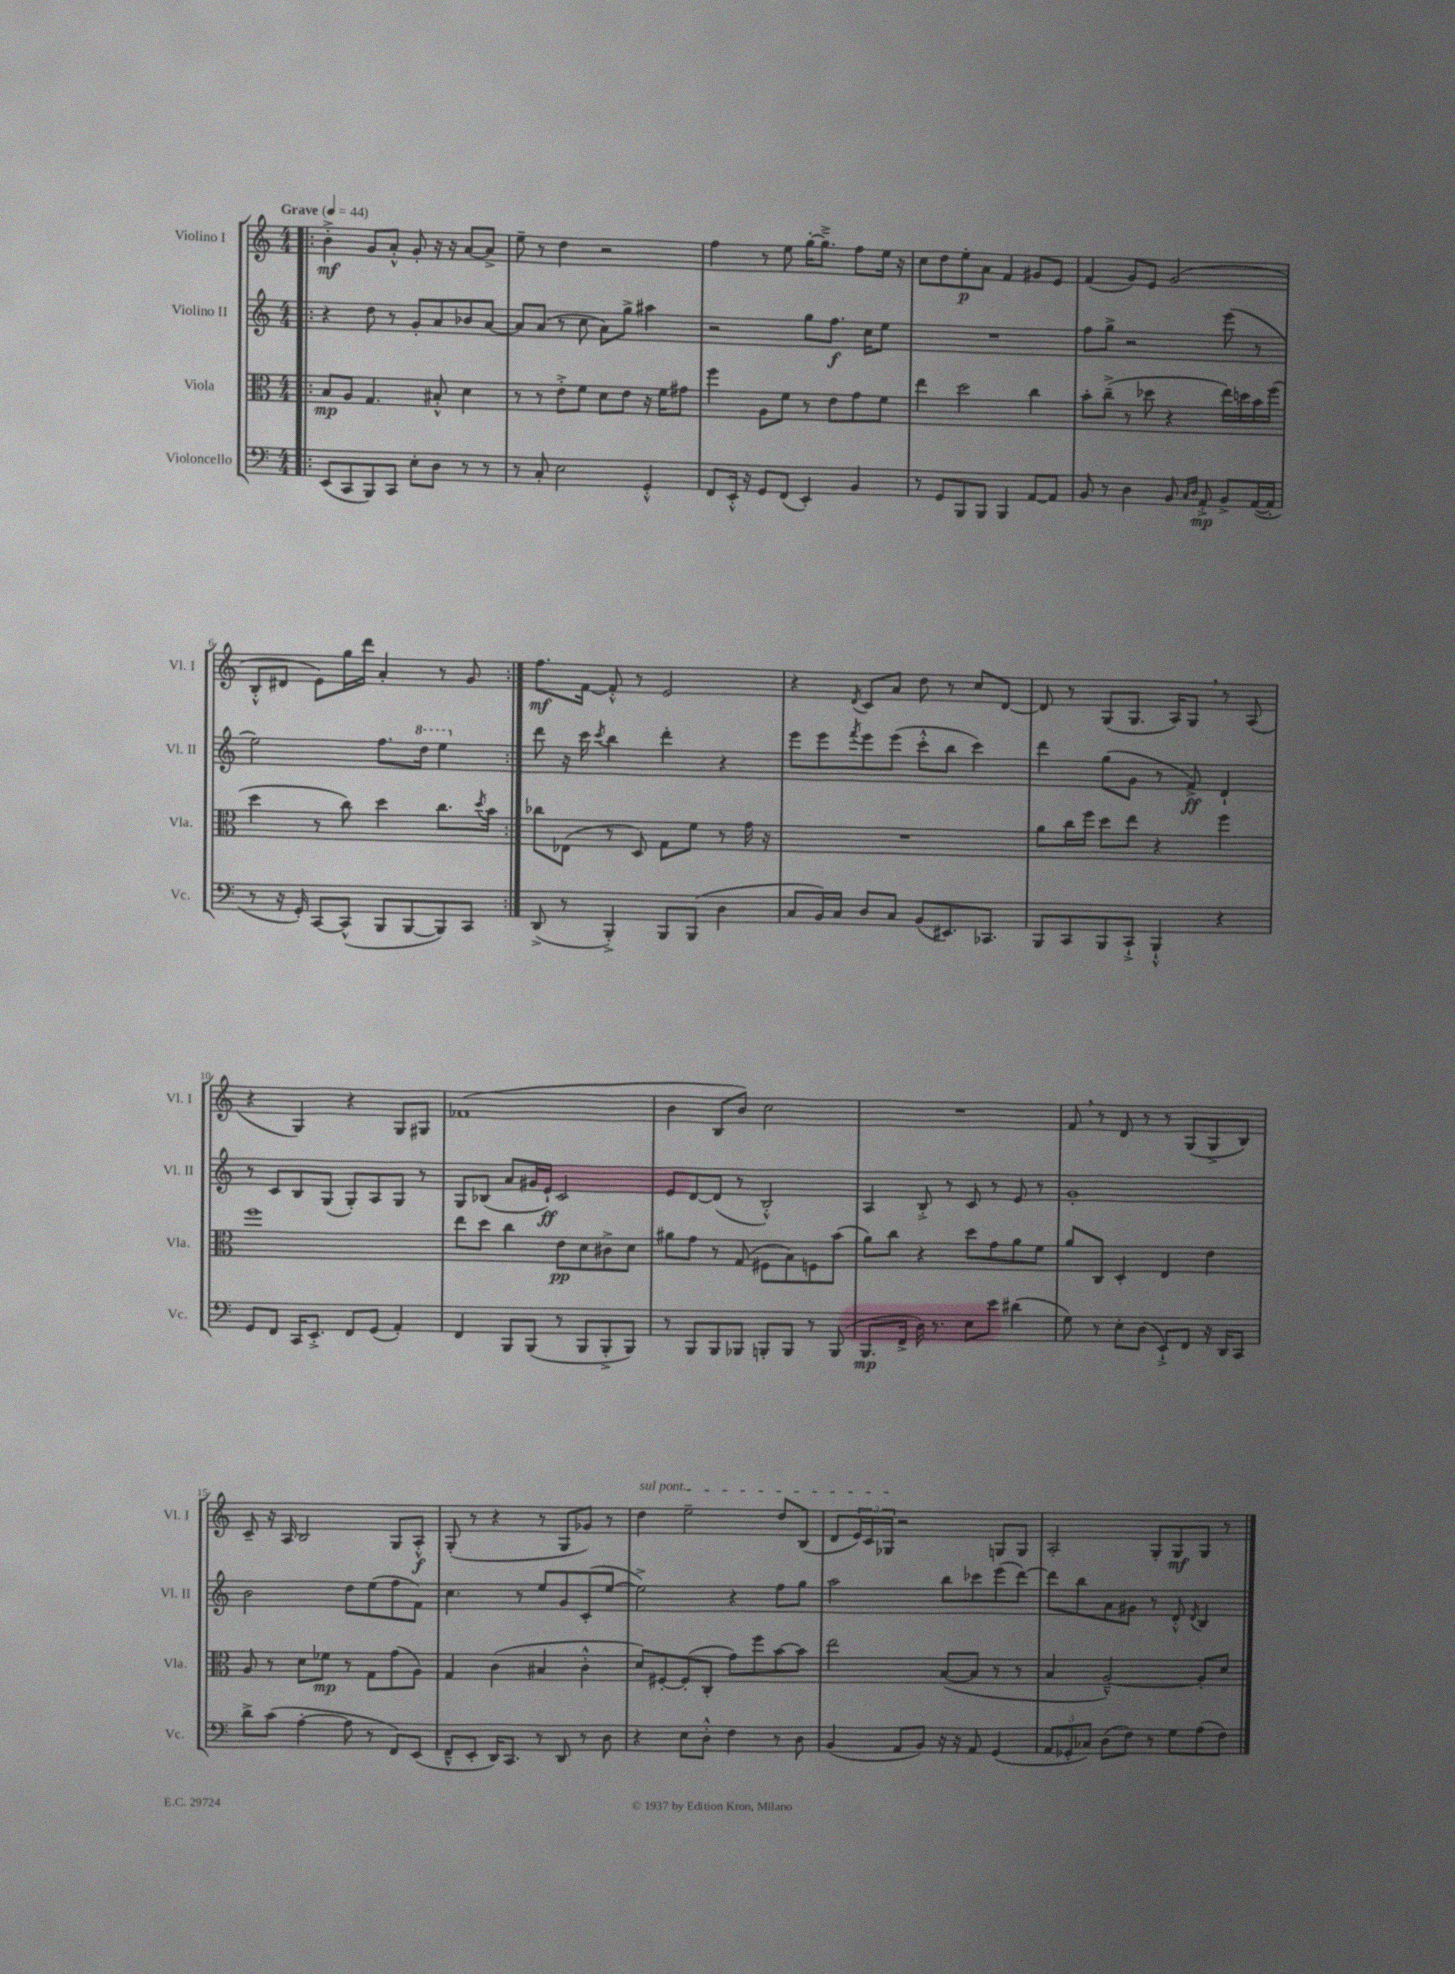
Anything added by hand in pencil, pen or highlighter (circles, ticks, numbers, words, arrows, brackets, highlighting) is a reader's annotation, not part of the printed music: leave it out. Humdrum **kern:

**kern	**dynam	**kern	**dynam	**kern	**dynam	**kern	**dynam
*part4	*part4	*part3	*part3	*part2	*part2	*part1	*part1
*staff4	*staff4	*staff3	*staff3	*staff2	*staff2	*staff1	*staff1
*I"Violoncello	*	*I"Viola	*	*I"Violino II	*	*I"Violino I	*
*I'Vc.	*	*I'Vla.	*	*I'Vl. II	*	*I'Vl. I	*
*clefF4	*	*clefC3	*	*clefG2	*	*clefG2	*
*k[]	*	*k[]	*	*k[]	*	*k[]	*
*M4/4	*	*M4/4	*	*M4/4	*	*M4/4	*
*MM44	*	*MM44	*	*MM44	*	*MM44	*
=1!|:	=1!|:	=1!|:	=1!|:	=1!|:	=1!|:	=1!|:	=1!|:
!	!	!	!	!	!	!LO:TX:a:B:t=Grave	!
(8EE/L	.	8B/L	mp	4r	.	4b'^\	mf
8CC/	.	8A/J	.	.	.	.	.
8BBB/)	.	4.G/	.	8dd\	.	8g/L	.
8CC/J	.	.	.	8r	.	8a'^^/J	.
8E'\L	.	.	.	8g'/L	.	8g'/	.
8D\J	.	8B#X'^^/	.	8a/	.	16r	.
.	.	.	.	.	.	16r	.
8r	.	4d\	.	8b-X/	.	[8a/L	.
8r	.	.	.	[8a/J	.	8a^/J]	.
=2	=2	=2	=2	=2	=2	=2	=2
8r	.	8r	.	8a/L]	.	8ee~\	.
8C'/	.	8r	.	(8a/J	.	8r	.
2E\	.	8e'^\L	.	8r	.	4dd\	.
.	.	8f\J	.	8cc\	.	.	.
.	.	8d\L	.	8a\L)	.	2r	.
.	.	8e\J	.	8gg^\J	.	.	.
4GG'^^/	.	16r	.	4aa#X\	.	.	.
.	.	16f\KL	.	.	.	.	.
.	.	8g#X\J	.	.	.	.	.
=3	=3	=3	=3	=3	=3	=3	=3
8FF/L	.	4ff\	.	2r	.	4ff\	.
16EE'^^/Jk	.	.	.	.	.	.	.
16r	.	.	.	.	.	.	.
8GG/L	.	8A\L	.	.	.	8r	.
(8FF/J	.	8f\J	.	.	.	8ee\	.
4EE'/)	.	8r	.	8gg\L	.	[16gg'\KL	.
.	.	.	.	.	.	8.gg~^\J]	.
.	.	8e\L	.	8.ff\J	f	.	.
4BB/	.	8g\	.	.	.	8ff\L	.
.	.	.	.	16cc\KL	.	.	.
.	.	8f\J	.	8ee\J	.	16ee\Jk	.
.	.	.	.	.	.	16r	.
=4	=4	=4	=4	=4	=4	=4	=4
8r	.	4ee\	.	1r	.	8cc\L	.
8GG/L	.	.	.	.	.	8dd\	.
8BBB/	.	2dd\	.	.	.	8ee'\	p
8BBB/J	.	.	.	.	.	8a\J	.
4BBB/	.	.	.	.	.	4f/	.
[8AA/L	.	4cc\	.	.	.	8g#X/L	.
8AA/J]	.	.	.	.	.	8e/J	.
=5	=5	=5	=5	=5	=5	=5	=5
8BB/	.	8b'\L	.	8ff\L	.	(4f/	.
8r	.	(8cc~^\J	.	8gg^\J	.	.	.
4D\	.	8r	.	2r	.	8g/L)	.
.	.	8dd-X\	.	.	.	8e/J	.
8BB/	.	4r	.	.	.	(2g/	.
16qqC/LL	.	.	.	.	.	.	.
16qqD/JJ	.	.	.	.	.	.	.
8AA'^/	mp	.	.	.	.	.	.
8BB^/L	.	16ee\LL)	.	(8eee\	.	.	.
.	.	16ddn\	.	.	.	.	.
([16AA/L	.	16b\	.	8r	.	.	.
16AA'/JJ]	.	(16ff\JJ	.	.	.	.	.
!!LO:LB:g=z
=6	=6	=6	=6	=6	=6	=6	=6
8r	.	4dd\	.	2ee\)	.	8B'^^/L	.
16r	.	.	.	.	.	8d#X/J	.
16GG'/)	.	.	.	.	.	.	.
[8CC/L	.	8r	.	.	.	8e\L)	.
(8CC^^/J]	.	8cc\)	.	.	.	16gg\L	.
.	.	.	.	.	.	16ddd\JJ	.
8BBB/L	.	4dd\	.	8.ff\L	.	4a'/	.
[8BBB/	.	.	.	.	.	.	.
*	*	*	*	*8va	*	*	*
.	.	.	.	16ddd\Jk	.	.	.
8BBB/])	.	8.cc\L	.	4eee\	.	8r	.
8CC/J	.	.	.	.	.	8g/	.
.	.	8qdd/	.	.	.	.	.
.	.	16b\Jk	.	.	.	.	.
=7:|!	=7:|!	=7:|!	=7:|!	=7:|!	=7:|!	=7:|!	=7:|!
*	*	*	*	*X8va	*	*	*
(8DD^/	.	8cc-X\L	.	8ddd\	.	8.ff\L	mf
8r	.	(8E-X\J	.	16r	.	.	.
.	.	.	.	16ccc\	.	[16f\Jk	.
.	.	.	.	8qccc/	.	.	.
4BBB'^/)	.	8r	.	4bb\	.	8f'^^/]	.
.	.	8D/)	.	.	.	8r	.
8BBB/L	.	8G\L	.	4ddd'\	.	2e/	.
(8BBB/J	.	8f\J	.	.	.	.	.
4D\	.	8r	.	4r	.	.	.
.	.	16g\	.	.	.	.	.
.	.	16r	.	.	.	.	.
=8	=8	=8	=8	=8	=8	=8	=8
8C/L	.	1r	.	8eee\L	.	4r	.
16BB/L)	.	.	.	8eee\	.	.	.
16C/JJ	.	.	.	.	.	.	.
.	.	.	.	8qfff/	.	8qd/	.
8D/L	.	.	.	8eee\	.	8c/L	.
8C/J	.	.	.	(8eee\J	.	8a/J	.
(8BB/L	.	.	.	8ccc'^^\L	.	8dd\	.
8.EE#X/)	.	.	.	8bb\J	.	8r	.
.	.	.	.	4ccc\)	.	8cc/L	.
8.CC-X/J	.	.	.	.	.	.	.
.	.	.	.	.	.	[8d/J	.
=9	=9	=9	=9	=9	=9	=9	=9
8BBB/L	.	8a\L	.	4ddd\	.	8d/]	.
8CC/	.	16cc\L	.	.	.	8r	.
.	.	16ff\JJ	.	.	.	.	.
8BBB/	.	8dd\L	.	(8gg\L	.	(8G/L	.
8CC`^/J	.	8ee\J	.	8g\J	.	8.G/J	.
4BBB`^^/	.	4r	.	8r	.	.	.
.	.	.	.	.	.	16A/KL)	.
.	.	.	.	8f^/)	ff	8G,/J	.
4r	.	4ff\	.	4d`/	.	8r	.
.	.	.	.	.	.	(8A/	.
!!LO:LB:g=z
=10	=10	=10	=10	=10	=10	=10	=10
8GG/L	.	1ff	.	8r	.	4r	.
8FF/J	.	.	.	8c/L	.	.	.
16CC/KL	.	.	.	8B/	.	4G/)	.
8.EE'^/J	.	.	.	.	.	.	.
.	.	.	.	(8G/J	.	.	.
8FF/L	.	.	.	8G'/L)	.	4r	.
(8GG/J	.	.	.	8A/	.	.	.
4AA'/)	.	.	.	8G/J	.	8G/L	.
.	.	.	.	8r	.	8G#X/J	.
=11	=11	=11	=11	=11	=11	=11	=11
4FF/	.	8ee\L	.	8G/L	.	(1f-X	.
.	.	8dd\J	.	(8B-X/J	.	.	.
8BBB/L	.	4cc\	.	8a/L	.	.	.
(8BBB/J	.	.	.	16g#X/L	.	.	.
.	.	.	.	16e`/JJ)	ff	.	.
8r	.	8e\L	pp	2c/	.	.	.
8BBB/L	.	8d\	.	.	.	.	.
8BBB'^/	.	8c#X^\	.	.	.	.	.
8BBB/J)	.	8d\J	.	.	.	.	.
=12	=12	=12	=12	=12	=12	=12	=12
8r	.	8a#X\L	.	8e/L	.	4b\	.
8BBB/L	.	8g\J	.	[8d/	.	.	.
8BBB/	.	8r	.	(8d/J]	.	8B/L	.
8BBB-X/J	.	(8G/	.	8r	.	8b/J)	.
8BBBn'/L	.	8F#X\L	.	2B'^^/)	.	2cc\	.
8BBB/J	.	8B\)	.	.	.	.	.
8r	.	8Fn\	.	.	.	.	.
(8BBB/	.	(8b\J	.	.	.	.	.
=13	=13	=13	=13	=13	=13	=13	=13
8.BBB/L	mp	8a\L)	.	4A/	.	1r	.
.	.	8cc\J	.	.	.	.	.
16FF^/Jk	.	.	.	.	.	.	.
16D\)	.	4r	.	8B'^/	.	.	.
8.r	.	.	.	.	.	.	.
.	.	.	.	8r	.	.	.
8E\L	.	8dd\L	.	8c/	.	.	.
8e\J	.	8g\	.	8r	.	.	.
(4d#X\	.	8a\	.	8e/	.	.	.
.	.	8f\J	.	8r	.	.	.
=14	=14	=14	=14	=14	=14	=14	=14
8G\)	.	8a/L	.	1g'	.	8f,/	.
8r	.	8C/J	.	.	.	8r	.
8E'\L	.	4D'/	.	.	.	8d/	.
(8D\J	.	.	.	.	.	8r	.
8EE`^/L)	.	4E/	.	.	.	8r	.
8FF/J	.	.	.	.	.	(8G/L	.
16r	.	4e\	.	.	.	8G^/	.
16DD/KL	.	.	.	.	.	.	.
8CC/J	.	.	.	.	.	8B/J)	.
!!LO:LB:g=z
=15	=15	=15	=15	=15	=15	=15	=15
8d^\L	.	8A/	.	2b\	.	8c~/	.
(8c\J	.	8r	.	.	.	16r	.
.	.	.	.	.	.	16A/	.
[4A'\	.	8d\L	.	.	.	2B/	.
.	.	8f-X\J	mp	.	.	.	.
8A\]	.	8r	.	8dd\L	.	.	.
8r	.	8G\L	.	(8ee\	.	.	.
8FF/L)	.	(8g\	.	8ff\	.	8G/L	.
(8EE/J	.	8A\J)	.	8f\J)	.	8A'^^/J	f
=16	=16	=16	=16	=16	=16	=16	=16
8FF~^^/L	.	4G/	.	4.cc\	.	(8G'/	.
8EE'/J	.	.	.	.	.	8r	.
16DD/KL)	.	(4c\	.	.	.	4r	.
8.CC/J	.	.	.	.	.	.	.
.	.	.	.	8r	.	.	.
8r	.	4B#X/	.	8ee/L	.	8r	.
8DD/	.	.	.	8g/	.	8G/L	.
8r	.	4c'^^\	.	(8c'/	.	8g-X/J)	.
8D\	.	.	.	[8ee/J	.	8r	.
=17	=17	=17	=17	=17	=17	=17	=17
!	!	!	!	!	!	!LO:TX:a:i:t=sul pont.	!
4r	.	8d/L)	.	2ee^\])	.	4dd\	.
.	.	[8F#X'/	.	.	.	.	.
8E\L	.	(8F#'/]	.	.	.	2ee~\	.
8D'^^\J	.	8C'/J	.	.	.	.	.
4F\	.	8g\L)	.	4r	.	.	.
.	.	8ff\	.	.	.	.	.
8r	.	[8b\	.	8ff\L	.	8dd/L	.
8D\	.	8b\J]	.	8gg\J	.	(8B/J	.
=18	=18	=18	=18	=18	=18	=18	=18
(4BB/	.	2ee\	.	2aa\	.	8d/L	.
.	.	.	.	.	.	24e/L)	.
.	.	.	.	.	.	24c/	.
.	.	.	.	.	.	24G-X/JJ	.
8AA/L	.	.	.	.	.	2r	.
8BB/J)	.	.	.	.	.	.	.
16r	.	([8B/L	.	8bb\L	.	.	.
16r	.	.	.	.	.	.	.
8AA/	.	8B/J]	.	8ccc-X\	.	.	.
(4GG/	.	8r	.	(8eee\	.	8Gn/L	.
.	.	8r	.	[8ddd\J)	.	8G/J	.
=19	=19	=19	=19	=19	=19	=19	=19
12AA/L	.	4B/	.	8ddd\L]	.	2A'/	.
12GG-X'/	.	.	.	.	.	.	.
.	.	.	.	8bb\	.	.	.
12C-X/J)	.	.	.	.	.	.	.
(8D\L	.	[2A~^^/)	.	8a\	.	.	.
8F\J)	.	.	.	8g#X\J	.	.	.
8r	.	.	.	8r	.	8G'/L	.
8G\L	.	.	.	8d'^^/	.	8G/	mf
.	.	.	.	8qd/	.	.	.
(8A\	.	8A'/L]	.	4B/	.	8G/J	.
8F\J)	.	8d/J	.	.	.	8r	.
==	==	==	==	==	==	==	==
*-	*-	*-	*-	*-	*-	*-	*-
